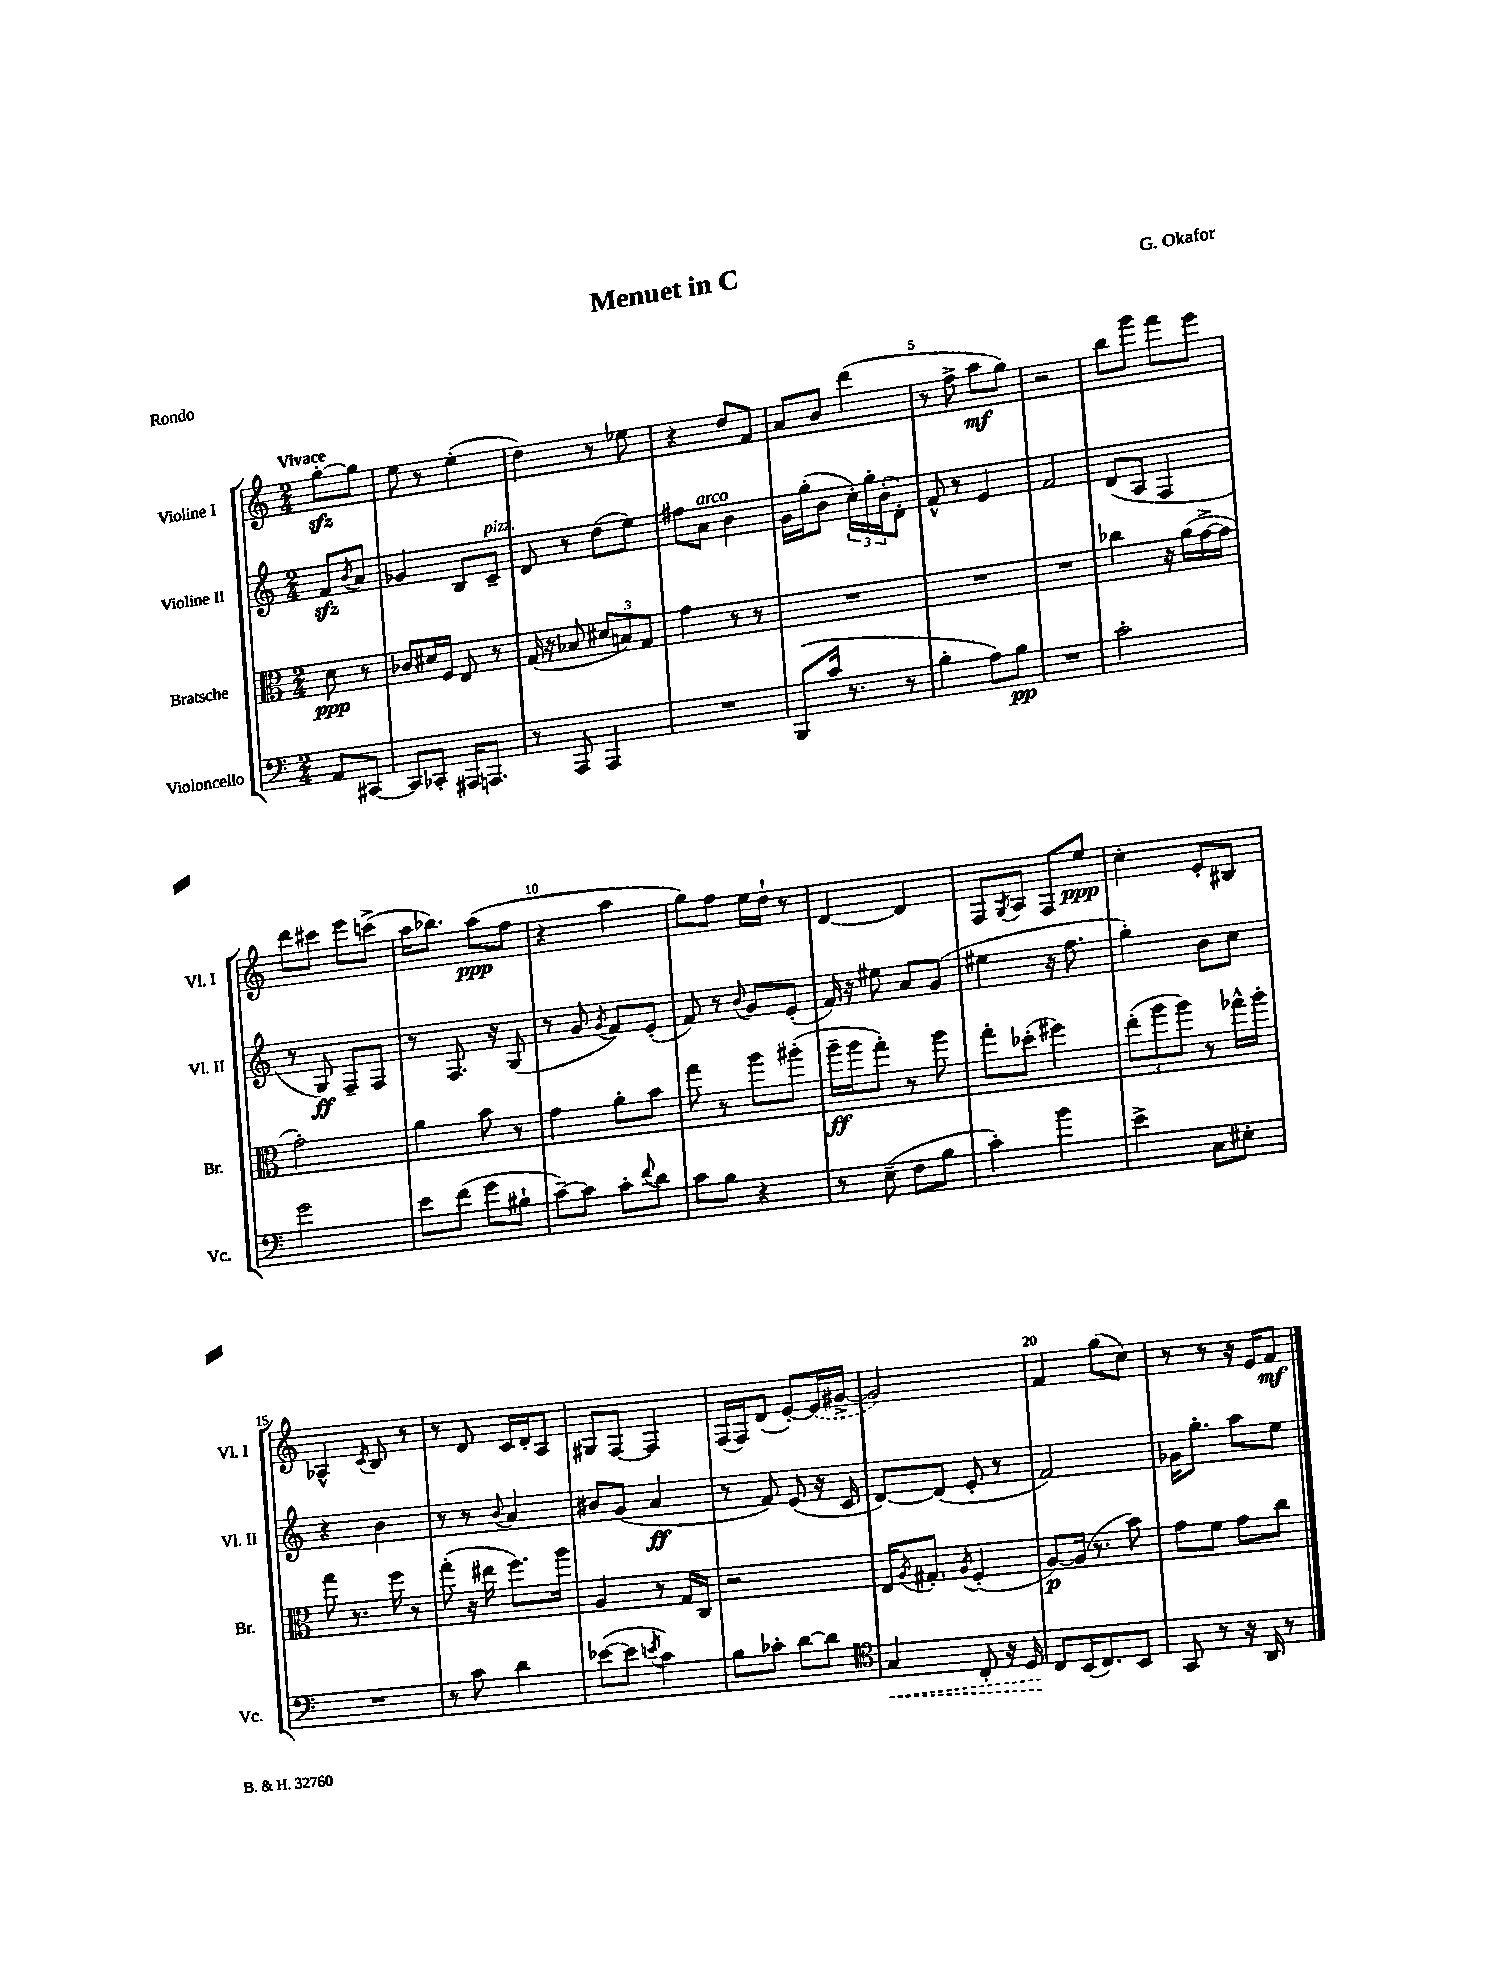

**kern	**kern	**kern	**kern
*staff4	*staff3	*staff2	*staff1
*clefF4	*clefC3	*clefG2	*clefG2
*k[]	*k[]	*k[]	*k[]
*M2/4	*M2/4	*M2/4	*M2/4
8AA	8d	8f	[8gg'
.	.	8qb	.
[8CC#	8r	8a	8gg]
=	=	=	=
8CC#]	8c-	4g-	8ee
8CC-'	16d#	.	8r
.	16F	.	.
16AAA#	8E	8B	(4ee'
8.AAA	.	.	.
.	8r	8c~	.
=	=	=	=
8r	(16G	8d	4dd)
.	16r	.	.
8AAA	8B-	8r	.
4AAA	12d#	(8dd	8r
.	12B)	.	.
.	.	8ee)	8ee-
.	12G	.	.
=	=	=	=
2r	4g	8ff#	4r
.	.	8a	.
.	8r	4b	8dd
.	8r	.	8f
=	=	=	=
(8BBB	2r	16g	8a
.	.	(16gg'	.
16c	.	8b	8b
8.r	.	.	.
.	.	24cc')	(4ddd
.	.	24gg'	.
.	.	(24b'	.
8r	.	8d')	.
=	=	=	=
4B'	2r	8f^^	8r
.	.	8r	8ff^
8A)	.	4e	8aa
8B	.	.	8gg)
=	=	=	=
2r	2r	2f	2r
=	=	=	=
2c'	4cc-	(8d	8bb
.	.	8A	8ggg
.	16r	4F	8fff
.	(16a	.	.
.	[16g^	.	8eee
.	16g]	.	.
=	=	=	=
2g	2g')	8r	8ddd
.	.	8G)	8ccc#
.	.	8F~	8eee
.	.	8F	(8ccc^
=	=	=	=
8e	4a	8r	16aa
.	.	.	8.bb-)
(8f	.	8.F	.
8g	8b	.	(8aa
.	.	16r	.
8B#`	8r	(8G	8ff
=	=	=	=
[8c~)	4g	8r	4r
8c]	.	8g	.
.	.	8qg	.
8c'	8a'	8f)	4aa
8qqf	.	.	.
8d	8b	(8e'	.
=	=	=	=
8c	8gg	8f)	8gg)
8B	8r	8r	8ff
.	.	8qqb	.
4r	8aa	8g	16ee
.	.	.	16dd`
.	(8aa#'	(8e'	8r
=	=	=	=
8r	16aa~	16f)	[4d
.	16aa	16r	.
(8E~	8gg')	8ee#	.
8F	8r	8a	4d]
8B	8aa	(8g	.
=	=	=	=
4c')	8gg'	4ee#	8F
.	.	.	8qG
.	(8dd-'	.	8A
4b	4ff#)	16r	8F
.	.	8.ff	.
.	.	.	8ee
=	=	=	=
4e^	(12ee'	4gg')	4cc'
.	12aa	.	.
.	12aa)	.	.
8C	8r	8b	8e'
8E#'	16gg-^^	8cc	8B#
.	16aa'	.	.
=	=	=	=
2r	8gg	4r	4A-^^
.	8.r	.	.
.	.	.	8qc
.	.	4b	8B
.	16ff	.	.
.	8r	.	8r
=	=	=	=
8r	(8gg'	8r	8r
8c	16r	8r	8d
.	16ee#	.	.
.	.	8qqb	.
4d	8.ff)	4a	16c
.	.	.	16d'
.	.	.	8A
.	16aa	.	.
=	=	=	=
([8e-	4A	8b#	8G#
8e-]	.	(8g	[8F
8qe	.	.	.
4c)	8r	4a	4F]
.	16G	.	.
.	16C	.	.
=	=	=	=
8B	2r	8r	(16F
.	.	.	16F)
8c-'	.	8f)	(8d
[8d	.	(8e	[8e')
8d]	.	16r	(16e]
.	.	16c	[16g#^
=	=	=	=
*clefC4	*	*	*
4G	16E	[8d)	2g#])
.	8qA	.	.
.	8.G#'	.	.
.	.	(8d]	.
.	8qA	.	.
8C'	(4F'	8e'	.
16r	.	8r	.
16D	.	.	.
=	=	=	=
8C	[8A)	2f)	4f
(16BB	(16A]	.	.
8.C)	8.r	.	.
.	.	.	(8gg
8BB	8b)	.	8cc)
=	=	=	=
8GG	8g	16g-	8r
.	.	8.gg'	.
8r	8f	.	8r
16r	8g	8aa	16r
16AA	.	.	16e
8r	8cc	8ee	8f
==	==	==	==
*-	*-	*-	*-
